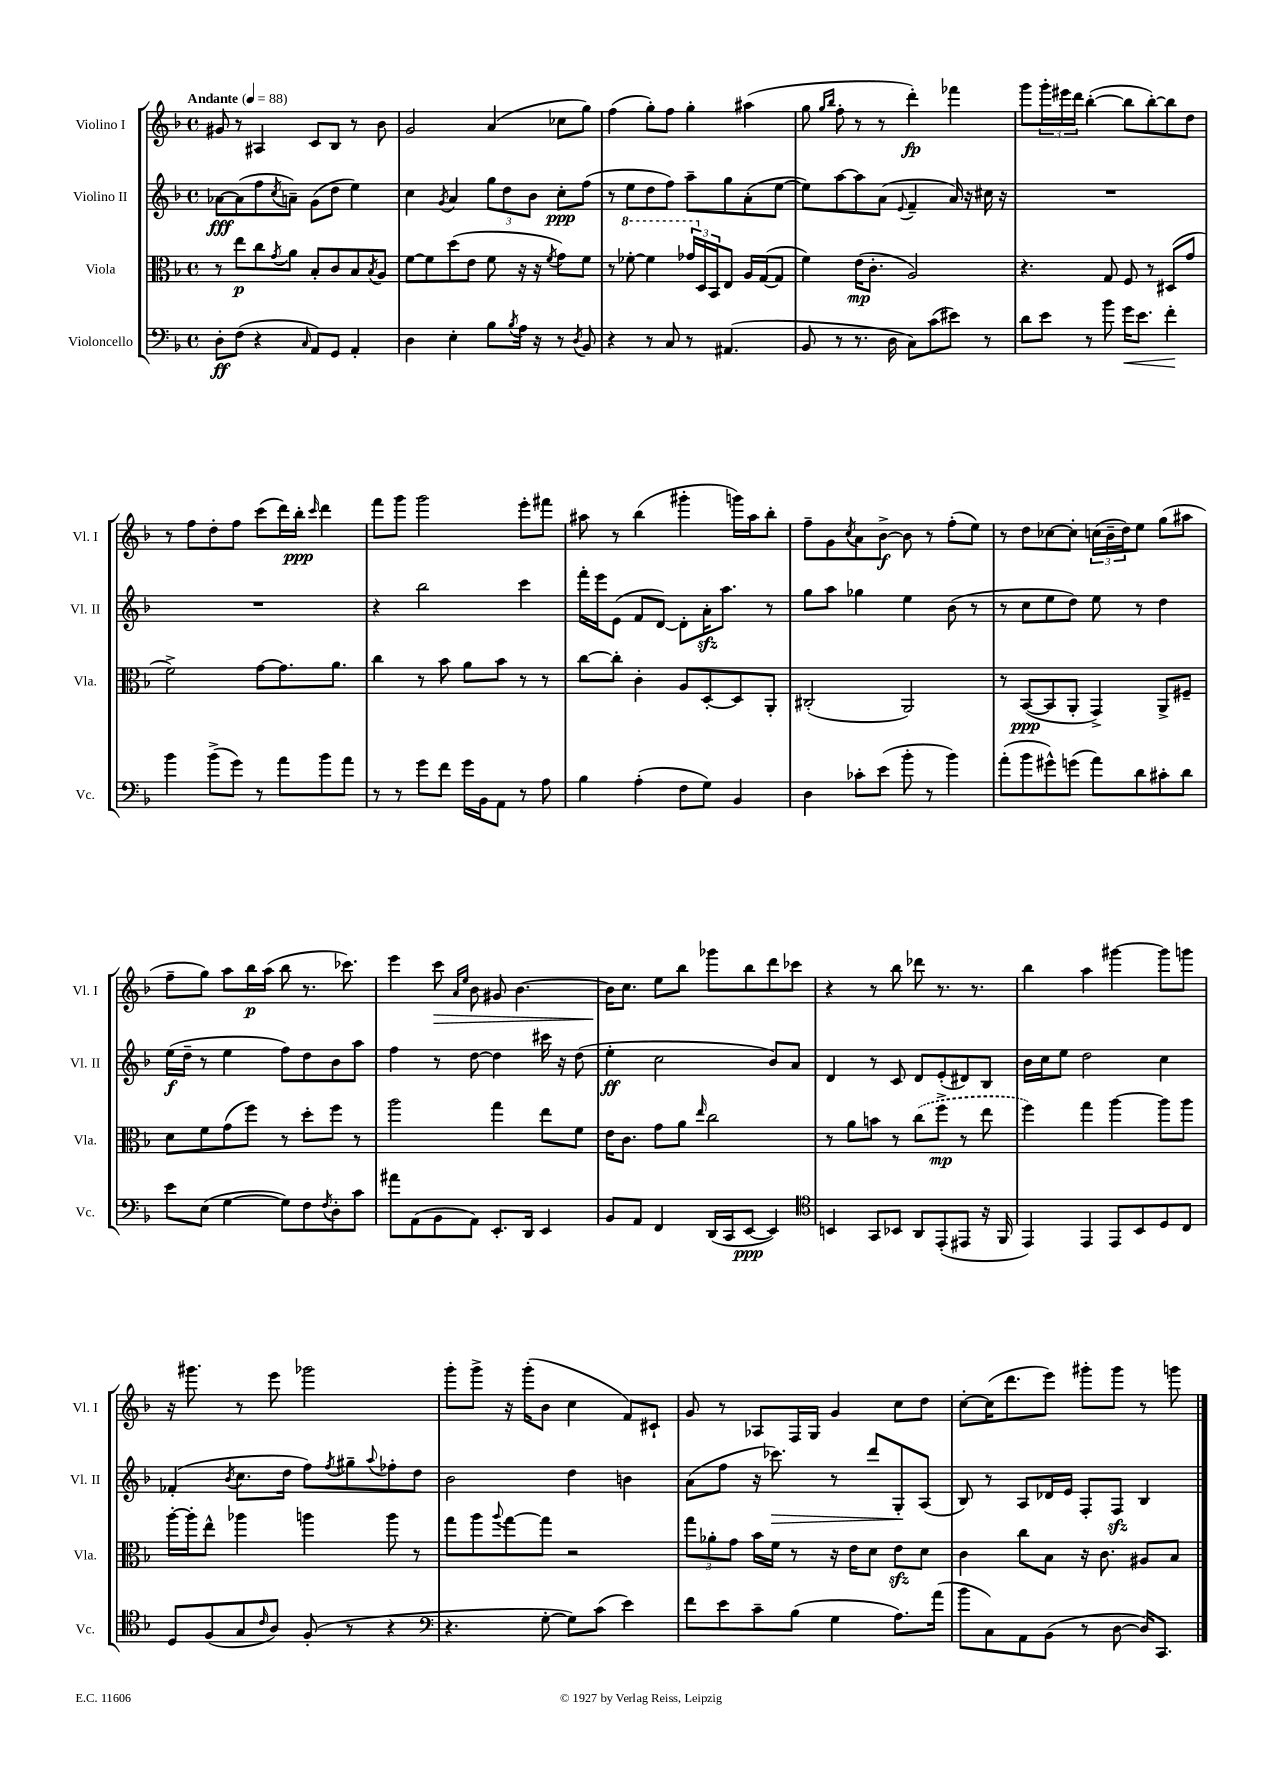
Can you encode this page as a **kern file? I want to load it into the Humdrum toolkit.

**kern	**dynam	**kern	**dynam	**kern	**dynam	**kern	**dynam
*part4	*part4	*part3	*part3	*part2	*part2	*part1	*part1
*staff4	*staff4	*staff3	*staff3	*staff2	*staff2	*staff1	*staff1
*I"Violoncello	*	*I"Viola	*	*I"Violino II	*	*I"Violino I	*
*I'Vc.	*	*I'Vla.	*	*I'Vl. II	*	*I'Vl. I	*
*clefF4	*	*clefC3	*	*clefG2	*	*clefG2	*
*k[b-]	*	*k[b-]	*	*k[b-]	*	*k[b-]	*
*M4/4	*	*M4/4	*	*M4/4	*	*M4/4	*
*met(c)	*	*met(c)	*	*met(c)	*	*met(c)	*
*MM88	*	*MM88	*	*MM88	*	*MM88	*
=1	=1	=1	=1	=1	=1	=1	=1
!	!	!	!	!	!	!LO:TX:a:B:t=Andante	!
8D'\L	ff	8r	.	[8a-X\L	fff	8g#X/	.
(8F\J	.	8ee\L	p	(8a-\]	.	8r	.
4r	.	8cc\	.	8ff\	.	4A#X/	.
.	.	8qg/	.	8qcc/	.	.	.
.	.	8a\J	.	8an~\J)	.	.	.
16qqC/	.	.	.	.	.	.	.
8AA/L)	.	8B-'/L	.	(8g\L	.	8c/L	.
8GG/J	.	8c/	.	8dd\J	.	8B-/J	.
4AA'/	.	8B-/	.	4ee\)	.	8r	.
.	.	8qB-/	.	.	.	.	.
.	.	8A/J	.	.	.	8b-\	.
=2	=2	=2	=2	=2	=2	=2	=2
4D\	.	[8f\L	.	4cc\	.	2g/	.
.	.	8f\]	.	.	.	.	.
.	.	.	.	8qg/	.	.	.
4E'\	.	(8dd\	.	4a/	.	.	.
.	.	8e\J	.	.	.	.	.
8B-\L	.	8f\	.	12gg\L	.	(4a/	.
.	.	.	.	12dd\	.	.	.
8qB-/	.	.	.	.	.	.	.
16A\Jk	.	16r	.	.	.	.	.
.	.	.	.	12b-\J	.	.	.
16r	.	16r	.	.	.	.	.
.	.	8qf/	.	.	.	.	.
8r	.	8g\L)	.	8cc'\L	ppp	8cc-X\L	.
8qD/	.	.	.	.	.	.	.
8BB-/	.	8f\J	.	(8ff\J	.	8gg\J)	.
=3	=3	=3	=3	=3	=3	=3	=3
4r	.	8r	.	8r	.	(4ff\	.
*	*	*8va	*	*	*	*	*
.	.	[8ff-X'\	.	8ee\L	.	.	.
8r	.	4ff-\]	.	8dd\	.	8gg'\L)	.
8C/	.	.	.	8ff\J)	.	8ff\J	.
8r	.	24gg-X/LL	.	8aa~\L	.	4gg'\	.
*	*	*X8va	*	*	*	*	*
.	.	24D/	.	.	.	.	.
.	.	24BB-/J	.	.	.	.	.
(4.AA#X/	.	8E/J	.	8gg\	.	.	.
.	.	16A/LL	.	(8a'\	.	(4aa#X\	.
.	.	([16G/J	.	.	.	.	.
.	.	8G/J]	.	[8ee\J	.	.	.
=4	=4	=4	=4	=4	=4	=4	=4
8BB-/	.	4f\)	.	8ee\L])	.	8gg\	.
.	.	.	.	.	.	16qqgg/LL	.
.	.	.	.	.	.	16qqbb-/JJ	.
8r	.	.	.	[8aa\	.	8ff'\	.
8.r	.	(16e\KL	mp	8aa\]	.	8r	.
.	.	8.c'\J	.	.	.	.	.
.	.	.	.	(8a\J	.	8r	.
16D\	.	.	.	.	.	.	.
.	.	.	.	8qqe/	.	.	.
8C\L)	.	2A/)	.	4f~/	.	4ddd'\)	fp
(8c\	.	.	.	.	.	.	.
8e#X\J)	.	.	.	16a/)	.	4fff-X\	.
.	.	.	.	16r	.	.	.
8r	.	.	.	16cc#X\	.	.	.
.	.	.	.	16r	.	.	.
=5	=5	=5	=5	=5	=5	=5	=5
8d\L	.	4.r	.	1r	.	8ggg\L	.
8e\J	.	.	.	.	.	24ggg'\L	.
.	.	.	.	.	.	24eee#X\	.
.	.	.	.	.	.	24ddd\JJ	.
8r	.	.	.	.	.	([4bb-'\	.
8b-\	.	8G/	.	.	.	.	.
!	!LO:HP:b	!	!	!	!	!	!
16g\KL	<	8F/	.	.	.	8bb-\L]	.
8.e\J	.	.	.	.	.	.	.
.	.	8r	.	.	.	[8bb-'\)	.
4f'\	.	(8D#X/L	.	.	.	8bb-\]	.
.	.	8g/J	.	.	.	8dd\J	.
.	[	.	.	.	.	.	.
!!LO:LB:g=z
=6	=6	=6	=6	=6	=6	=6	=6
4b-\	.	2f^\)	.	1r	.	8r	.
.	.	.	.	.	.	8ff\L	.
(8b-^\L	.	.	.	.	.	8dd'\	.
8g\J)	.	.	.	.	.	8ff\J	.
8r	.	[8g\L	.	.	.	(8ccc\L	.
8a\L	.	8.g\]	.	.	.	16ddd\L)	.
.	.	.	.	.	.	16bb-'\JJ	ppp
.	.	.	.	.	.	16qqccc/	.
8b-\	.	.	.	.	.	4ddd\	.
.	.	8.a\J	.	.	.	.	.
8a\J	.	.	.	.	.	.	.
=7	=7	=7	=7	=7	=7	=7	=7
8r	.	4cc\	.	4r	.	8fff\L	.
8r	.	.	.	.	.	8ggg\J	.
8g\L	.	8r	.	2bb-\	.	2ggg\	.
8f\J	.	8b-\	.	.	.	.	.
16g\LL	.	8a\L	.	.	.	.	.
16BB-\J	.	.	.	.	.	.	.
8AA\J	.	8b-\J	.	.	.	.	.
8r	.	8r	.	4ccc\	.	8eee'\L	.
8A\	.	8r	.	.	.	8fff#X\J	.
=8	=8	=8	=8	=8	=8	=8	=8
4B-\	.	[8cc\L	.	16fff'\LL	.	8aa#X\	.
.	.	.	.	16eee\J	.	.	.
.	.	8cc'\J]	.	(8e\J	.	8r	.
(4A'\	.	4c'\	.	8f/L	.	(4bb-\	.
.	.	.	.	[8d/J)	.	.	.
8F\L	.	8A/L	.	8d'\L]	.	4ggg#X'\	.
8G\J)	.	[8D'/	.	16azz'\K	.	.	.
.	.	.	.	8.aa\J	.	.	.
4BB-/	.	8D/]	.	.	.	16gggn\LL)	.
.	.	.	.	.	.	16aa#\J	.
.	.	8AA'/J	.	8r	.	8bb-'\J	.
=9	=9	=9	=9	=9	=9	=9	=9
4D\	.	(2C#X'/	.	8gg\L	.	8ff~\L	.
.	.	.	.	8aa\J	.	8g\	.
.	.	.	.	.	.	8qcc/	.
8c-X'\L	.	.	.	4gg-X\	.	8a\	.
(8e\J	.	.	.	.	.	[8b-^\J	f
8b-'\	.	2AA/)	.	4ee\	.	8b-\]	.
8r	.	.	.	.	.	8r	.
4b-\)	.	.	.	(8b-\	.	(8ff'\L	.
.	.	.	.	8r	.	8ee\J)	.
=10	=10	=10	=10	=10	=10	=10	=10
(8a'\L	.	8r	.	8r	.	8r	.
8b-\	.	([8BB-/L	ppp	8cc\L	.	8dd\L	.
8g#X^^\)	.	8BB-/]	.	8ee\	.	[8cc-X\	.
(8gn\J	.	8AA'/J	.	8dd\J)	.	8cc-'\J]	.
8a\L)	.	4GG^/)	.	8ee\	.	(24ccn\LL	.
.	.	.	.	.	.	24b-~\	.
.	.	.	.	.	.	24dd\J)	.
8d\	.	.	.	8r	.	8ee\J	.
8c#X'\	.	8AA^/L	.	4dd\	.	(8gg\L	.
8d\J	.	8F#X~/J	.	.	.	8aa#X\J	.
!!LO:LB:g=z
=11	=11	=11	=11	=11	=11	=11	=11
8e\L	.	8d\L	.	(16ee\LL	f	8ff~\L	.
.	.	.	.	16dd~\JJ	.	.	.
(8E\J	.	8f\	.	8r	.	8gg\J)	.
[4G\	.	(8g\	.	4ee\	.	8aa\L	.
.	.	8ff\J)	.	.	.	16bb-\L	p
.	.	.	.	.	.	(16aa\JJ	.
8G\L])	.	8r	.	8ff\L)	.	8bb-\	.
8F\	.	8dd'\L	.	8dd\	.	8.r	.
8qF/	.	.	.	.	.	.	.
8D'\	.	8ff\J	.	8b-\	.	.	.
.	.	.	.	.	.	8.ccc-X\)	.
8c\J	.	8r	.	8aa\J	.	.	.
=12	=12	=12	=12	=12	=12	=12	=12
8a#X\L	.	2aa\	.	4ff\	.	4eee\	.
(8AA\	.	.	.	.	.	.	.
!	!	!	!	!	!	!	!LO:HP:b
8BB-\	.	.	.	8r	.	8ccc\	>
.	.	.	.	.	.	16qqa/LL	.
.	.	.	.	.	.	16qqee/JJ	.
8AA\J)	.	.	.	[8dd\	.	8b-\	.
8.EE'/L	.	4gg\	.	4dd\]	.	8g#X/	.
.	.	.	.	.	.	[4.b-\	.
16DD/Jk	.	.	.	.	.	.	.
4EE/	.	8ee\L	.	16ccc#X\	.	.	.
.	.	.	.	16r	.	.	.
.	.	8f\J	.	(8dd\	.	.	.
=13	=13	=13	=13	=13	=13	=13	=13
8BB-/L	.	16e\KL	.	4ee'\	ff	16b-\KL]	.
.	.	8.c\J	.	.	.	8.cc\J	]
8AA/J	.	.	.	.	.	.	.
4FF/	.	8g\L	.	2cc\	.	8ee\L	.
.	.	8a\J	.	.	.	8bb-\J	.
.	.	16qqee/	.	.	.	.	.
(16DD/LL	.	2cc\	.	.	.	8ggg-X\L	.
16CC/J	.	.	.	.	.	.	.
[8EE/J	ppp	.	.	.	.	8bb-\	.
4EE/])	.	.	.	8b-/L)	.	8ddd\	.
.	.	.	.	8a/J	.	8ccc-X\J	.
=14	=14	=14	=14	=14	=14	=14	=14
*clefC4	*	*	*	*	*	*	*
4BBn/	.	8r	.	4d/	.	4r	.
.	.	8a\L	.	.	.	.	.
8GG/L	.	8bn\J	.	8r	.	8r	.
8BB-X/J	.	8r	.	8c/	.	8bb-\	.
8AA/L	.	(8cc\L	.	8d/L	.	8ddd-X\	.
(8EE'/	.	8ff^\J	mp	(8e'/	.	8.r	.
8EE#X/J	.	8r	.	8d#X/)	.	.	.
.	.	.	.	.	.	8.r	.
16r	.	8ee\	.	8B-/J	.	.	.
16FF/	.	.	.	.	.	.	.
=15	=15	=15	=15	=15	=15	=15	=15
4EE/)	.	4ff\)	.	16b-\LL	.	4bb-\	.
.	.	.	.	16cc\J	.	.	.
.	.	.	.	8ee\J	.	.	.
4EE/	.	4gg\	.	2dd\	.	4aa\	.
8EE/L	.	[4aa\	.	.	.	[4ggg#X\	.
8BB-/	.	.	.	.	.	.	.
8D/	.	8aa\L]	.	4cc\	.	8ggg#\L]	.
8C/J	.	8aa\J	.	.	.	8gggn\J	.
!!LO:LB:g=z
=16	=16	=16	=16	=16	=16	=16	=16
8D/L	.	[16aa'\LL	.	(4f-X'/	.	16r	.
.	.	16aa'\J]	.	.	.	8.ggg#X\	.
(8F/	.	8ee^^\J	.	.	.	.	.
.	.	.	.	8qb-/	.	.	.
8G/	.	4aa-X\	.	8.cc\L	.	8r	.
16qqc/	.	.	.	.	.	.	.
8A/J)	.	.	.	.	.	8eee\	.
.	.	.	.	16dd\Jk	.	.	.
(8F'/	.	4aan\	.	8ff\L)	.	2ggg-X\	.
.	.	.	.	8qff/	.	.	.
8r	.	.	.	8gg#X~\	.	.	.
.	.	.	.	8qqaa/	.	.	.
4r	.	8aa\	.	8ff-X'\	.	.	.
.	.	8r	.	8dd\J	.	.	.
=17	=17	=17	=17	=17	=17	=17	=17
*clefF4	*	*	*	*	*	*	*
4.r	.	8gg\L	.	2b-\	.	8ggg'\L	.
.	.	8aa\	.	.	.	8ggg^\J	.
.	.	8qqaa/	.	.	.	.	.
.	.	[8gg\	.	.	.	16r	.
.	.	.	.	.	.	(16ggg'\KL	.
[8G'\	.	8gg\J]	.	.	.	8b-\J	.
8G\L])	.	2r	.	4dd\	.	4cc\	.
(8c\J	.	.	.	.	.	.	.
4e\)	.	.	.	4bn\	.	8f/L)	.
.	.	.	.	.	.	8c#X`/J	.
=18	=18	=18	=18	=18	=18	=18	=18
8f\L	.	12gg\L	.	(8a\L	.	8g/	.
.	.	12a-X'\	.	.	.	.	.
8e\	.	.	.	8ff\J	.	8r	.
.	.	12g\J	.	.	.	.	.
8c~\	.	16b-\LL	.	16r	.	8A-X/L	.
!	!	!	!	!	!LO:HP:b	!	!
.	.	16f\JJ	.	8.ccc-X\)	>	.	.
(8B-\J	.	8r	.	.	.	16F/L	.
.	.	.	.	.	.	16G/JJ	.
4G\	.	16r	.	8r	.	4g/	.
.	.	16e\KL	.	.	.	.	.
.	.	8d\J	.	8ddd/L	.	.	.
8.A\L)	.	8ezz\L	.	8G'/	.	8cc\L	.
.	.	8d\J	.	(8A/J	]	8dd\J	.
(16a\Jk	.	.	.	.	.	.	.
=19	=19	=19	=19	=19	=19	=19	=19
8b-\L	.	4c\	.	8B-/)	.	[8cc'\L	.
8C\)	.	.	.	8r	.	(16cc\K]	.
.	.	.	.	.	.	8.ddd\	.
8AA\	.	8cc\L	.	8A/L	.	.	.
(8BB-\J	.	8B-\J	.	16d-X/L	.	8eee\J)	.
.	.	.	.	16e/JJ	.	.	.
8r	.	16r	.	8F'/L	.	8ggg#X'\L	.
.	.	8.c\	.	.	.	.	.
[8D\	.	.	.	8Fzz/J	.	8ggg#\J	.
16D/KL])	.	8A#X/L	.	4B-/	.	8r	.
8.CC/J	.	.	.	.	.	.	.
.	.	8B-/J	.	.	.	8gggn\	.
==	==	==	==	==	==	==	==
*-	*-	*-	*-	*-	*-	*-	*-
